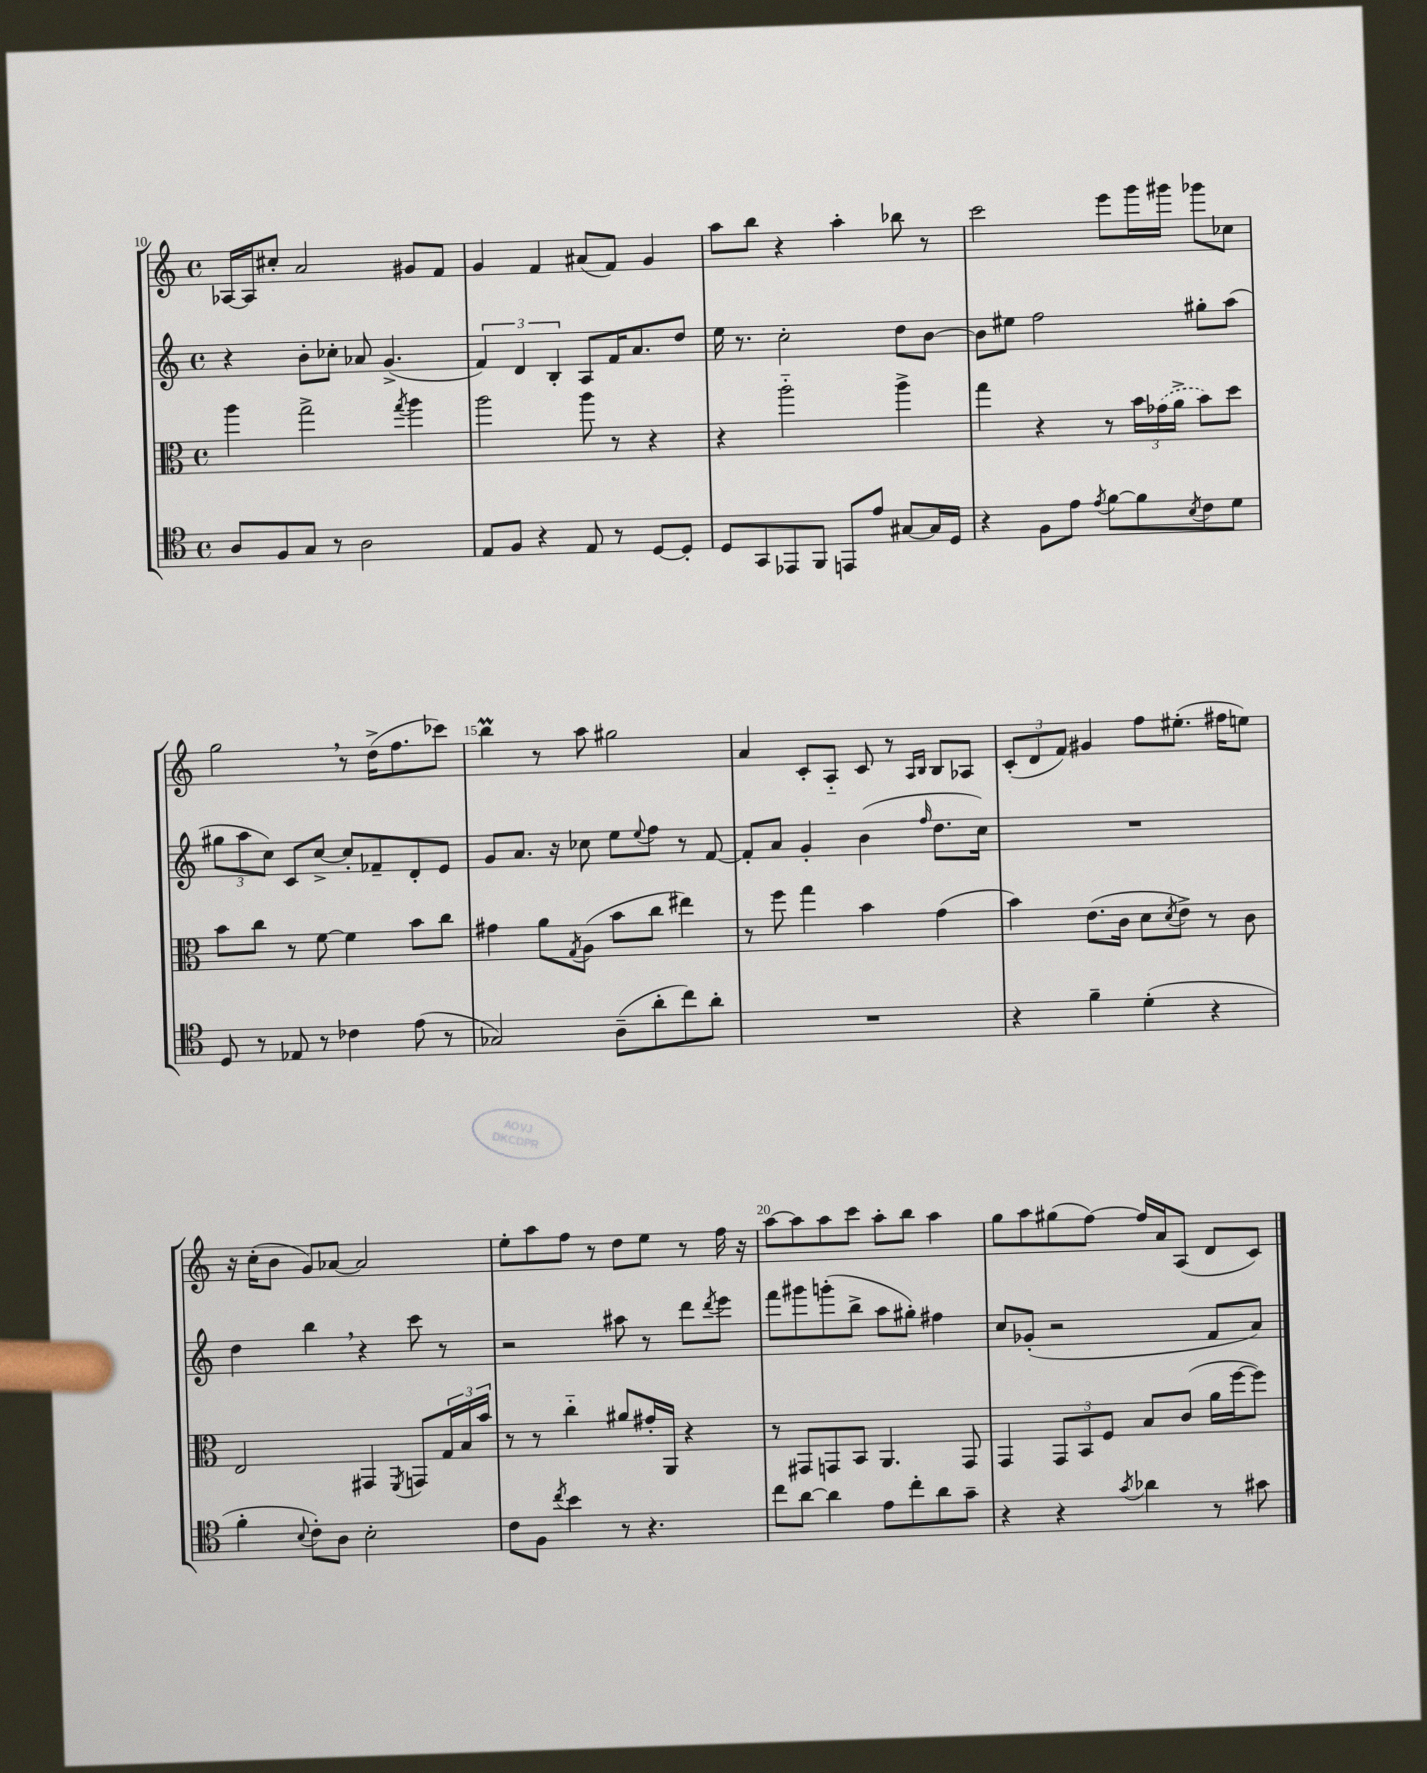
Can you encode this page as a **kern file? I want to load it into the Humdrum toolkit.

**kern	**kern	**kern	**kern
*staff4	*staff3	*staff2	*staff1
*clefC4	*clefC3	*clefG2	*clefG2
*k[]	*k[]	*k[]	*k[]
*M4/4	*M4/4	*M4/4	*M4/4
*met(c)	*met(c)	*met(c)	*met(c)
8A	4aa	4r	[16A-
.	.	.	16A-]
8F	.	.	8cc#'
8G	2gg^	8b'	2a
8r	.	8cc-'	.
2A	.	8a-	.
.	.	(4.g^	.
.	8qgg	.	.
.	4aa	.	8g#
.	.	.	8f
=	=	=	=
8E	2aa	6f)	4g
8F	.	.	.
.	.	6d	.
4r	.	.	4f
.	.	6B'	.
8E	8aa	8A	(8a#
8r	8r	16f	8f)
.	.	8.a	.
[8D	4r	.	4g
8D']	.	8dd	.
=	=	=	=
8D	4r	16ee	8aa
.	.	8.r	.
8GG	.	.	8bb
8EE-	2aa'~	2cc'	4r
8FF	.	.	.
8EE	.	.	4aa'
8e	.	.	.
[8G#	4aa^	8dd	8bb-
16G#]	.	[8b	8r
16D	.	.	.
=	=	=	=
4r	4gg	8b]	2ccc
.	.	8ee#	.
8F	4r	2ff	.
8e	.	.	.
8qe	.	.	.
[8f	8r	.	8eee
8f]	24b	.	16ggg
.	(24g-	.	.
.	.	.	16ggg#
.	24a^	.	.
8qB	.	.	.
8c	8b)	8gg#'	8ggg-
8d	8dd	(8aa	8cc-
=	=	=	=
8D	8b	12gg#	2gg
.	.	12aa	.
8r	8cc	.	.
.	.	12cc)	.
8E-	8r	8c	.
8r	[8f	[8cc^	.
4c-	4f]	8cc']	8r
.	.	8f-~	(16dd^
.	.	.	8.ff
(8e	8b	8d'	.
8r	8cc	8e	8ccc-)
=	=	=	=
2G-)	4g#	8g	4bb
.	.	8.a	.
.	8a	.	8r
.	.	16r	.
.	8qG	.	.
.	(8A	8cc-	8aa
(8A~	8b	8ee	2gg#
.	.	8qqee	.
8a'	8cc	8ff	.
8cc)	4ee#)	8r	.
8a'	.	[8f	.
=	=	=	=
1r	8r	8f']	4a
.	8ff	8a	.
.	4gg	4g'	8c'
.	.	.	8A'~
.	4b	(4b	8c
.	.	.	8r
.	.	.	16qqA
.	.	16qqff	16qqB
.	(4g	8.dd	8B
.	.	.	8A-
.	.	16cc)	.
=	=	=	=
4r	4b)	1r	(12c'
.	.	.	12d
.	.	.	12f)
4f~	(8.e	.	4g#
.	16c	.	.
(4d'	8d	.	8ff
.	8qd	.	.
.	8e^)	.	(8.ee#'
4r	8r	.	.
.	.	.	16ff#
.	8c	.	8ee)
=	=	=	=
4f'	2E	4dd	16r
.	.	.	(16cc'
.	.	.	8b
8qqB	.	.	.
8c')	.	4bb	8g)
8A	.	.	[8a-
2B'	4GG#	4r	2a-]
.	8qFF	.	.
.	8GG	8ccc	.
.	24G	8r	.
.	24B	.	.
.	24b	.	.
=	=	=	=
8c	8r	2r	8ee'
8F	8r	.	8aa
8qcc	.	.	.
4b	4cc'~	.	8ff
.	.	.	8r
8r	8a#	8aa#	8dd
4.r	16g#'	8r	8ee
.	16AA	.	.
.	4r	8ddd	8r
.	.	8qddd	.
.	.	8eee	16ff
.	.	.	16r
=	=	=	=
8cc	8r	8fff	[8aa
[8a	8GG#	8ggg#	8aa]
4a]	8GG	(8ggg'	8aa
.	8BB	8bb^	8ccc
8e	4.AA	8aa	8aa'
8cc'	.	8gg#')	8bb
8a	.	4ff#	4aa
8g~	8GG	.	.
=	=	=	=
4r	4GG	8cc	8gg
.	.	(8g-'	8aa
4r	12GG	2r	(8gg#
.	12BB	.	.
.	.	.	[8ff)
.	12F	.	.
8qg	.	.	.
4a-	8B	.	16ff]
.	.	.	16a
.	(8c	.	(8A
8r	16a	8f	8d
.	[16ff	.	.
8g#	8ff])	8a)	8c)
==	==	==	==
*-	*-	*-	*-
